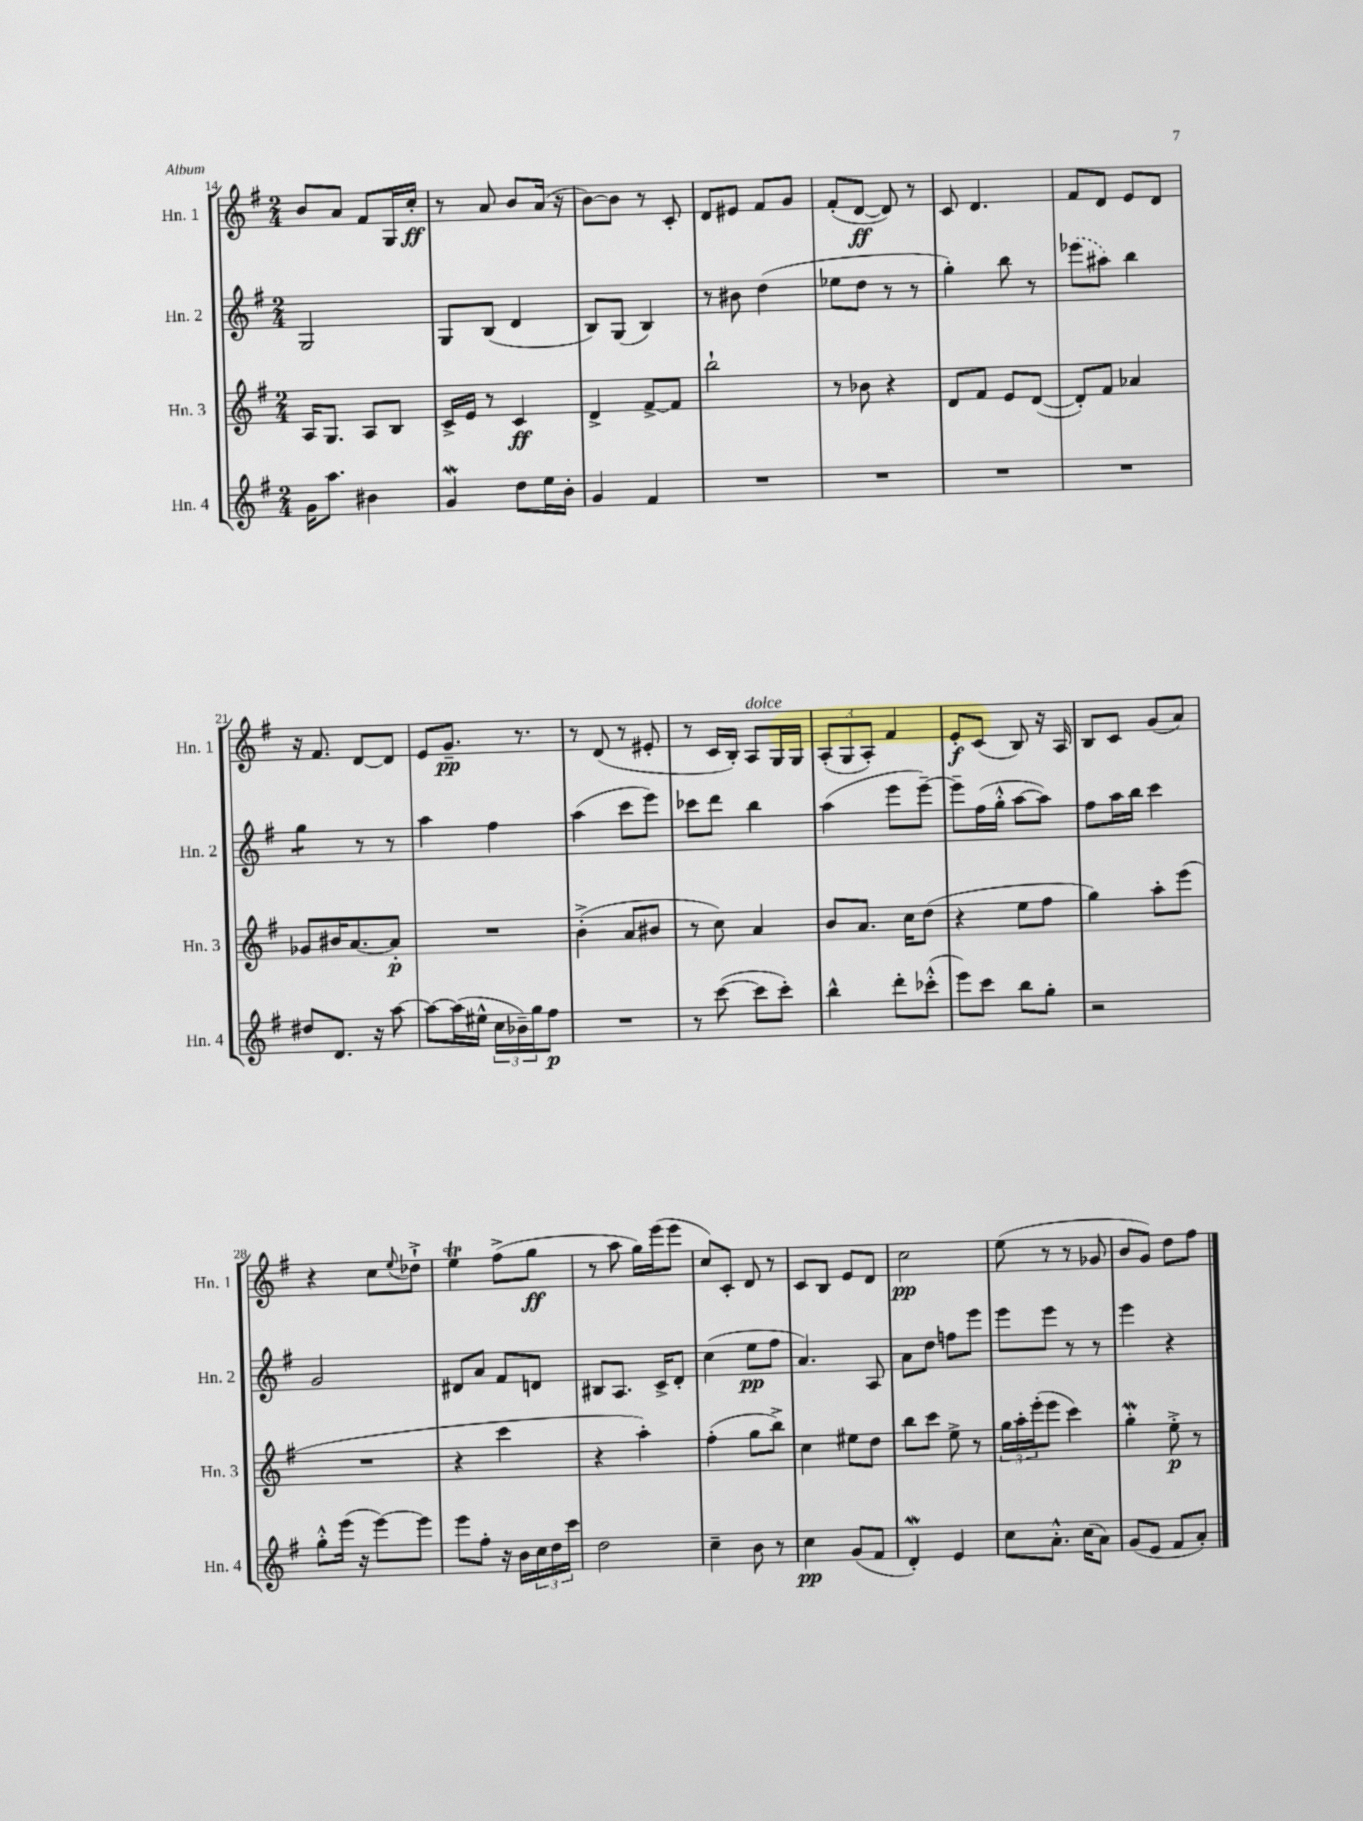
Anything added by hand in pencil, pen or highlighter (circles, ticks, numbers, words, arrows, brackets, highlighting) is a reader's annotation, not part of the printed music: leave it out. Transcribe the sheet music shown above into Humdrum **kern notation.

**kern	**dynam	**kern	**dynam	**kern	**dynam	**kern	**dynam
*part4	*part4	*part3	*part3	*part2	*part2	*part1	*part1
*staff4	*staff4	*staff3	*staff3	*staff2	*staff2	*staff1	*staff1
*I"Hn. 4	*	*I"Hn. 3	*	*I"Hn. 2	*	*I"Hn. 1	*
*I'Hn. 4	*	*I'Hn. 3	*	*I'Hn. 2	*	*I'Hn. 1	*
*clefG2	*	*clefG2	*	*clefG2	*	*clefG2	*
*k[f#]	*	*k[f#]	*	*k[f#]	*	*k[f#]	*
*M2/4	*	*M2/4	*	*M2/4	*	*M2/4	*
=14	=14	=14	=14	=14	=14	=14	=14
16g\KL	.	16A/KL	.	2G/	.	8b/L	.
8.aa\J	.	8.G/J	.	.	.	.	.
.	.	.	.	.	.	8a/J	.
4b#X\	.	8A/L	.	.	.	8f#/L	.
.	.	8B/J	.	.	.	16G/L	.
.	.	.	.	.	.	16cc'/JJ	ff
=15	=15	=15	=15	=15	=15	=15	=15
4gw/	.	16c^/LL	.	8G/L	.	8r	.
.	.	16e/JJ	.	.	.	.	.
.	.	8r	.	(8B/J	.	8a/	.
8dd\L	.	4c/	ff	4d/	.	8b/L	.
16ee\L	.	.	.	.	.	(16a/Jk	.
16b'\JJ	.	.	.	.	.	16r	.
=16	=16	=16	=16	=16	=16	=16	=16
4g/	.	4d^/	.	8B/L)	.	[8b\L)	.
.	.	.	.	(8G/J	.	8b\J]	.
4f#/	.	[8f#^/L	.	4B/)	.	8r	.
.	.	8f#/J]	.	.	.	8c'/	.
=17	=17	=17	=17	=17	=17	=17	=17
2r	.	2bb`\	.	8r	.	8d/L	.
.	.	.	.	8b#X\	.	8e#X/J	.
.	.	.	.	(4dd\	.	8f#/L	.
.	.	.	.	.	.	8g/J	.
=18	=18	=18	=18	=18	=18	=18	=18
2r	.	8r	.	8ee-X\L	.	(8f#'/L	.
.	.	8b-X\	.	8dd\J	.	[8d/J	ff
.	.	4r	.	8r	.	8d/])	.
.	.	.	.	8r	.	8r	.
=19	=19	=19	=19	=19	=19	=19	=19
2r	.	8d/L	.	4gg'\)	.	8c/	.
.	.	8f#/J	.	.	.	4.d/	.
.	.	8e/L	.	8bb\	.	.	.
.	.	([8d/J	.	8r	.	.	.
=20	=20	=20	=20	=20	=20	=20	=20
2r	.	8d'/L])	.	(8eee-X\L	.	8f#/L	.
.	.	8f#/J	.	8aa#X\J)	.	8d/J	.
.	.	4a-X/	.	4bb\	.	8e/L	.
.	.	.	.	.	.	8d/J	.
!!LO:LB:g=z
=21	=21	=21	=21	=21	=21	=21	=21
*	*	*	*	*tremolo	*	*	*
8dd#X/L	.	8g-X/L	.	8gg\L	.	16r	.
.	.	.	.	.	.	8.f#/	.
8.d/J	.	16b#X/K	.	8gg\J	.	.	.
*	*	*	*	*Xtremolo	*	*	*
.	.	[8.a/	.	.	.	.	.
.	.	.	.	8r	.	[8d/L	.
16r	.	.	.	.	.	.	.
[8aa\	.	8a'/J]	p	8r	.	8d/J]	.
=22	=22	=22	=22	=22	=22	=22	=22
8aa\L_	.	2r	.	4aa\	.	8e/L	.
(16aa\L]	.	.	.	.	.	8.g~/J	pp
16ee#X^^\JJ	.	.	.	.	.	.	.
24cc\LL	.	.	.	4ff#\	.	.	.
24b-X~\)	.	.	.	.	.	.	.
.	.	.	.	.	.	8.r	.
24gg\J	.	.	.	.	.	.	.
8ff#\J	p	.	.	.	.	.	.
=23	=23	=23	=23	=23	=23	=23	=23
2r	.	(4b'^\	.	(4aa\	.	8r	.
.	.	.	.	.	.	(8d/	.
.	.	8a/L	.	8ccc\L	.	8r	.
.	.	8b#X/J	.	8eee\J)	.	8e#X'/	.
=24	=24	=24	=24	=24	=24	=24	=24
8r	.	8r	.	8ccc-X\L	.	8r	.
([8ccc\	.	8cc\)	.	8ddd\J	.	16c/LL	.
.	.	.	.	.	.	16B'/JJ)	.
!	!	!	!	!	!	!LO:TX:a:i:t=dolce	!
8ccc\L]	.	4a/	.	4bb\	.	8A/L	.
8ccc'\J)	.	.	.	.	.	16G/L	.
.	.	.	.	.	.	16G/JJ	.
=25	=25	=25	=25	=25	=25	=25	=25
4bb^^\	.	8b/L	.	(4aa\	.	(12A'/L	.
.	.	.	.	.	.	12G/	.
.	.	8.a/J	.	.	.	.	.
.	.	.	.	.	.	12A'/J)	.
8ddd'\L	.	.	.	8eee\L	.	4f#/	.
.	.	16cc\KL	.	.	.	.	.
(8ccc-X'^^\J	.	(8dd\J	.	[8eee~\J)	.	.	.
=26	=26	=26	=26	=26	=26	=26	=26
8eee\L)	.	4r	.	8eee~\L]	.	8e'/L	f
8ccc\J	.	.	.	(16ff#\L	.	(8c/J	.
.	.	.	.	16gg'^^\JJ	.	.	.
8bb\L	.	8ee\L	.	[8aa\L	.	8B/)	.
8gg'\J	.	8ff#\J	.	8aa\J])	.	16r	.
.	.	.	.	.	.	16A/	.
=27	=27	=27	=27	=27	=27	=27	=27
2r	.	4gg\)	.	8ff#\L	.	8B/L	.
.	.	.	.	16aa\L	.	8c/J	.
.	.	.	.	16bb\JJ	.	.	.
.	.	8aa'\L	.	4ccc\	.	(8g/L	.
.	.	(8eee\J	.	.	.	8a/J)	.
!!LO:LB:g=z
=28	=28	=28	=28	=28	=28	=28	=28
8gg'^^\L	.	2r	.	2g/	.	4r	.
(16eee\Jk	.	.	.	.	.	.	.
16r	.	.	.	.	.	.	.
[8eee\L)	.	.	.	.	.	8cc\L	.
.	.	.	.	.	.	8qqee/	.
8eee\J]	.	.	.	.	.	8dd-X`^\J	.
=29	=29	=29	=29	=29	=29	=29	=29
8eee\L	.	4r	.	8d#X/L	.	4eeT\	.
8ff#'\J	.	.	.	8a/J	.	.	.
16r	.	4ccc\	.	8f#/L	.	(8ff#^\L	.
16b\LL	.	.	.	.	.	.	.
24cc\	.	.	.	8dn/J	.	8gg\J	ff
24dd\	.	.	.	.	.	.	.
24ccc\JJ	.	.	.	.	.	.	.
=30	=30	=30	=30	=30	=30	=30	=30
2dd\	.	4r	.	8B#X/L	.	8r	.
.	.	.	.	8.A/J	.	8aa\	.
.	.	4aa'\)	.	.	.	16gg\LL)	.
.	.	.	.	16c^/KL	.	(16eee\J	.
.	.	.	.	8d'/J	.	8eee\J	.
=31	=31	=31	=31	=31	=31	=31	=31
4cc~\	.	(4ff#'\	.	(4cc\	.	8cc/L)	.
.	.	.	.	.	.	8c'/J	.
8b\	.	8gg\L	.	8ee\L	pp	8d/	.
8r	.	8bb^\J)	.	8ff#\J	.	8r	.
=32	=32	=32	=32	=32	=32	=32	=32
4cc\	pp	4cc\	.	4.a/)	.	8c/L	.
.	.	.	.	.	.	8B/J	.
(8g/L	.	8ee#X\L	.	.	.	8e/L	.
8f#/J	.	8dd\J	.	8A/	.	8d/J	.
=33	=33	=33	=33	=33	=33	=33	=33
4dW'/)	.	8bb\L	.	8a\L	.	2cc\	pp
.	.	8ccc\J	.	8dd\J	.	.	.
4e/	.	8ee^\	.	8ffn\L	.	.	.
.	.	8r	.	8eee\J	.	.	.
=34	=34	=34	=34	=34	=34	=34	=34
8cc\L	.	24gg\LL	.	8eee\L	.	(8ee\	.
.	.	24aa'\	.	.	.	.	.
.	.	(24eee'\J	.	.	.	.	.
8.a'^^\J	.	8eee\J	.	8eee\J	.	8r	.
.	.	4ccc\)	.	8r	.	8r	.
(16cc\KL	.	.	.	.	.	.	.
8a\J)	.	.	.	8r	.	8g-X/	.
=35	=35	=35	=35	=35	=35	=35	=35
(8g/L	.	4ggw'\	.	4eee\	.	8b/L	.
8e/J	.	.	.	.	.	8g/J)	.
8f#/L	.	8ee'^\	p	4r	.	8dd\L	.
8a'/J)	.	8r	.	.	.	8ff#\J	.
==	==	==	==	==	==	==	==
*-	*-	*-	*-	*-	*-	*-	*-
